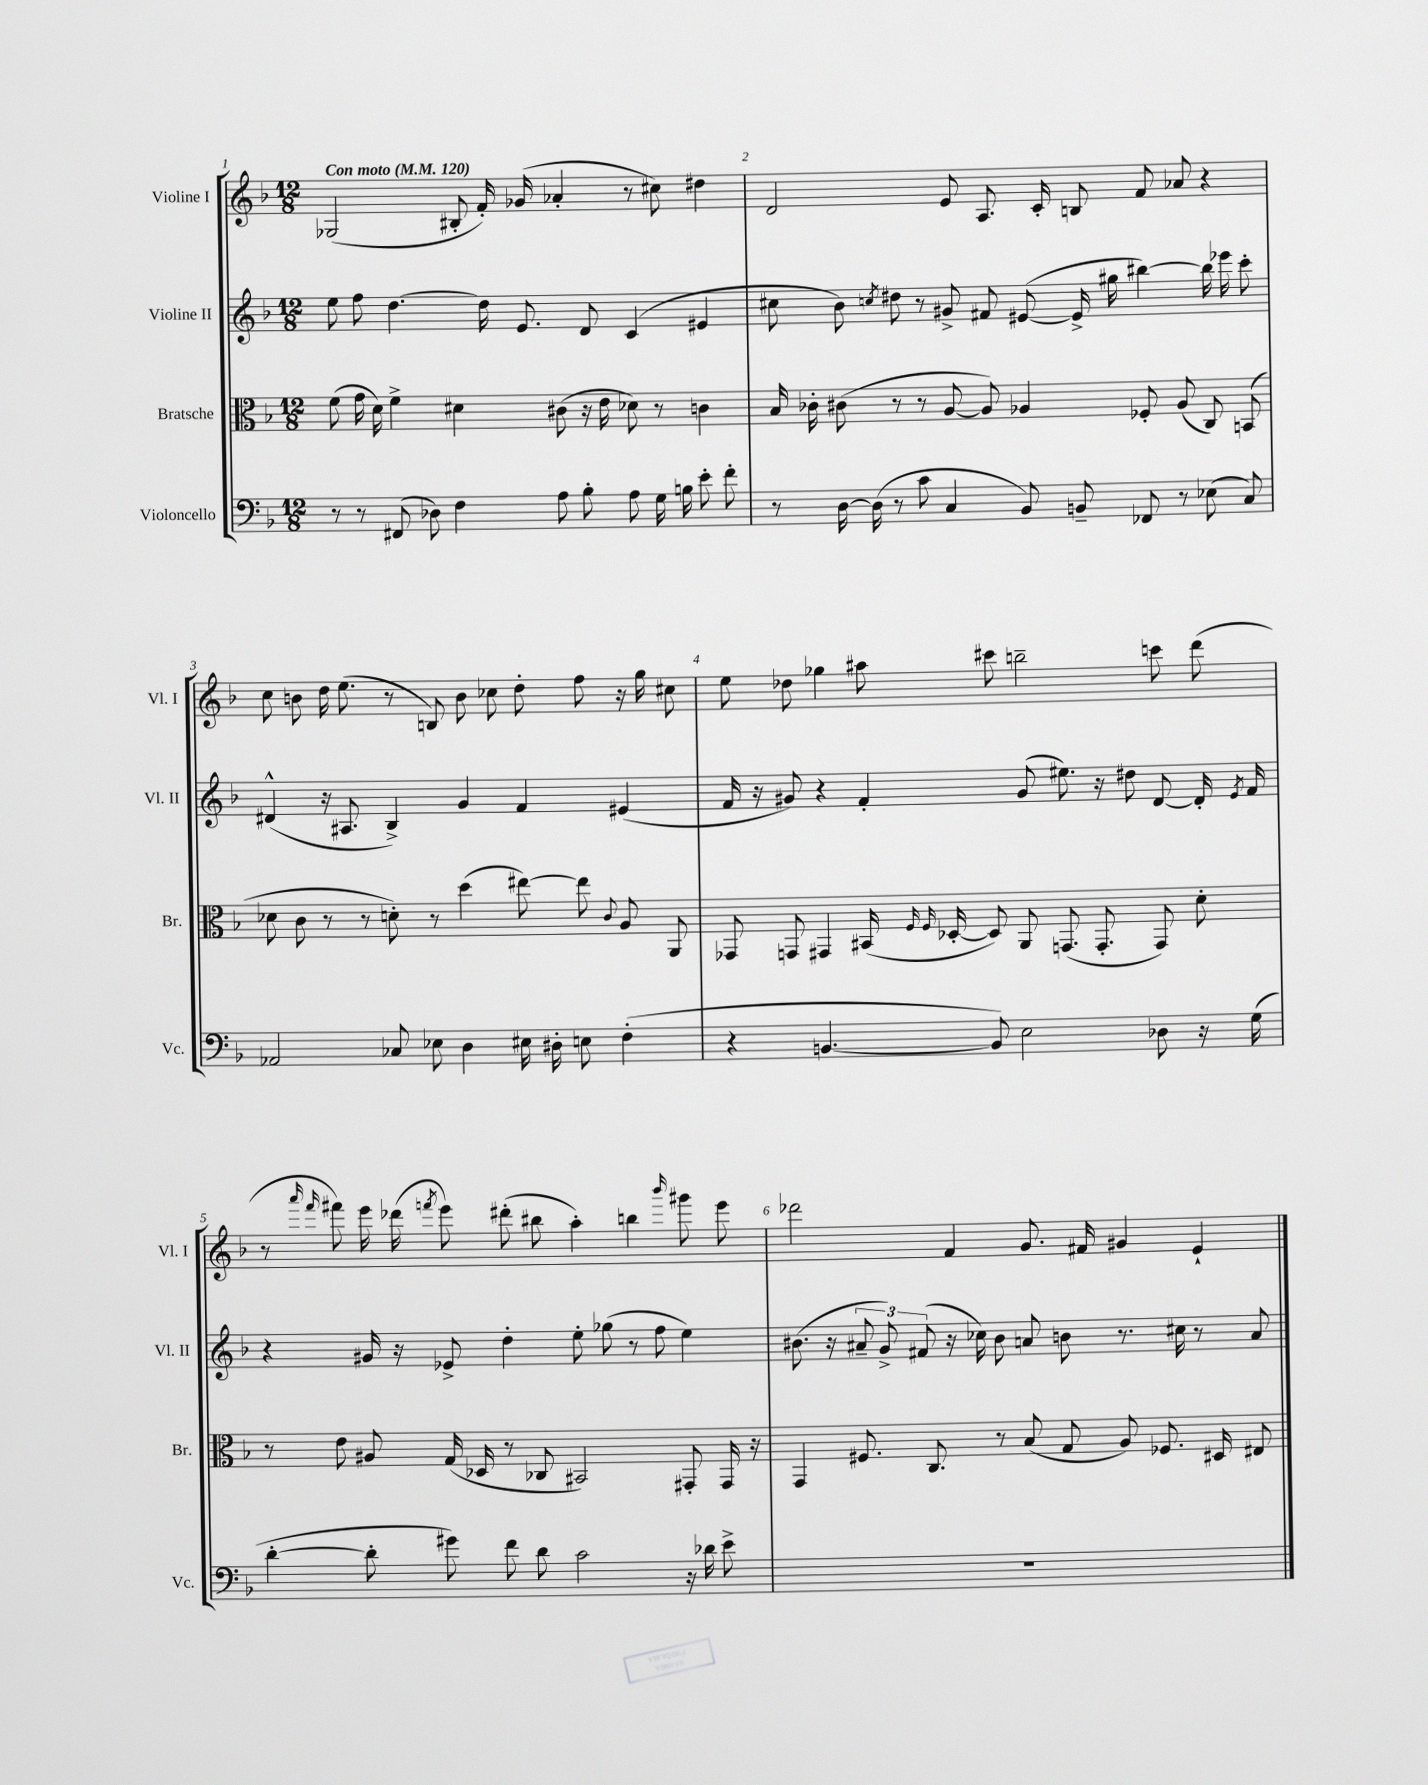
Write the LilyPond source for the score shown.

<<
\new StaffGroup <<
\new Staff = "s0" \with { instrumentName = "Violine I" shortInstrumentName = "Vl. I" } {
    \clef treble \key f \major \numericTimeSignature \time 12/8 \tempo "Con moto" 4 = 120
    \autoBeamOff ges2( bis8-. f'16-.) ges'16( aes'4-. r8 cis''8) dis''4 |
    d'2 e'8 a8. c'16-. b8 f'8 aes'8 r4 |
    c''8 b'8 d''16 e''8.( r8 b8) b'8 ces''8 d''8-. f''8 r16 g''16 cis''8 |
    e''8 des''8 ges''4 ais''8 cis'''8 b''2-- c'''8 d'''8( |
    r8 \grace { a'''16 f'''16 } fis'''8) e'''16 des'''16( \acciaccatura { f'''8 } e'''8) dis'''8-.( bis''8 a''4-.) b''4 \grace { bes'''16 } gis'''8 e'''8 |
    des'''2 f'4 g'8. fis'16 gis'4 e'4-! \bar "|." |
}
\new Staff = "s1" \with { instrumentName = "Violine II" shortInstrumentName = "Vl. II" } {
    \clef treble \key f \major \numericTimeSignature \time 12/8
    \autoBeamOff e''8 f''8 d''4.~ d''16 e'8. d'8 c'4( eis'4 |
    cis''8 bes'8) \acciaccatura { c''8 } dis''8 r8 gis'8-> fis'8 eis'8~( eis'16-> gis''16 bis''4~) bis''16 ees'''16 c'''8-. |
    dis'4-^( r16 ais8. bes4->) g'4 f'4 eis'4( |
    f'16 r16 gis'8) r4 f'4-. gis'8( eis''8.) r16 dis''8 d'8~ d'16-. \acciaccatura { e'8 } f'16 |
    r4 gis'16 r16 ees'8-> d''4-. e''8-. ges''8( r8 f''8 e''4) |
    bis'8.( r16 \tuplet 3/2 { ais'8-- g'8->) fis'8( } r16 ces''16) bis'8 a'8 b'8 r8. cis''16 r8 a'8 \bar "|." |
}
\new Staff = "s2" \with { instrumentName = "Bratsche" shortInstrumentName = "Br." } {
    \clef alto \key f \major \numericTimeSignature \time 12/8
    \autoBeamOff f'8( g'16 d'16) f'4-> dis'4 cis'8( r16 e'16 des'8) r8 c'4 |
    bes16 ces'16-. cis'8( r8 r8 a8~ a8) aes4 fes8-. aes8( c8) b,8( |
    des'8 c'8 r8 r8 d'8-.) r8 d''4( eis''8~) eis''8 \appoggiatura { c'8 } a8 a,8 |
    ges,8 g,8 gis,4 bis,16( \grace { f16 f16 } des16~-. des8) a,8 g,8.( g,8.-. g,8) d'8-. |
    r8 e'8 ais8 g16( des16 r8 ces8 bis,2) gis,8-. gis,16 r16 |
    g,4 fis8. c8. r8 bes8( g8 a8) fes8. dis16 eis8 \bar "|." |
}
\new Staff = "s3" \with { instrumentName = "Violoncello" shortInstrumentName = "Vc." } {
    \clef bass \key f \major \numericTimeSignature \time 12/8
    \autoBeamOff r8 r8 fis,8( des8) f4 a8 bes8-. a8 g16 b16 e'8-. f'8-. |
    r8 d16~ d16( r8 c'8 c4 bes,8) b,8-- fes,8 r8 ees8( c8) |
    aes,2 ces8 ees8 d4 eis16 dis16-. e8 f4-.( |
    r4 b,4.~ b,8) e2 des8 r16 g16( |
    d'4~-. d'8-. gis'8) f'8 d'8 c'2 r16 des'16 e'8-> |
    R1. \bar "|." |
}
>>
>>
\layout { \context { \Score \override BarNumber.break-visibility = ##(#f #t #t) barNumberVisibility = #all-bar-numbers-visible } }
